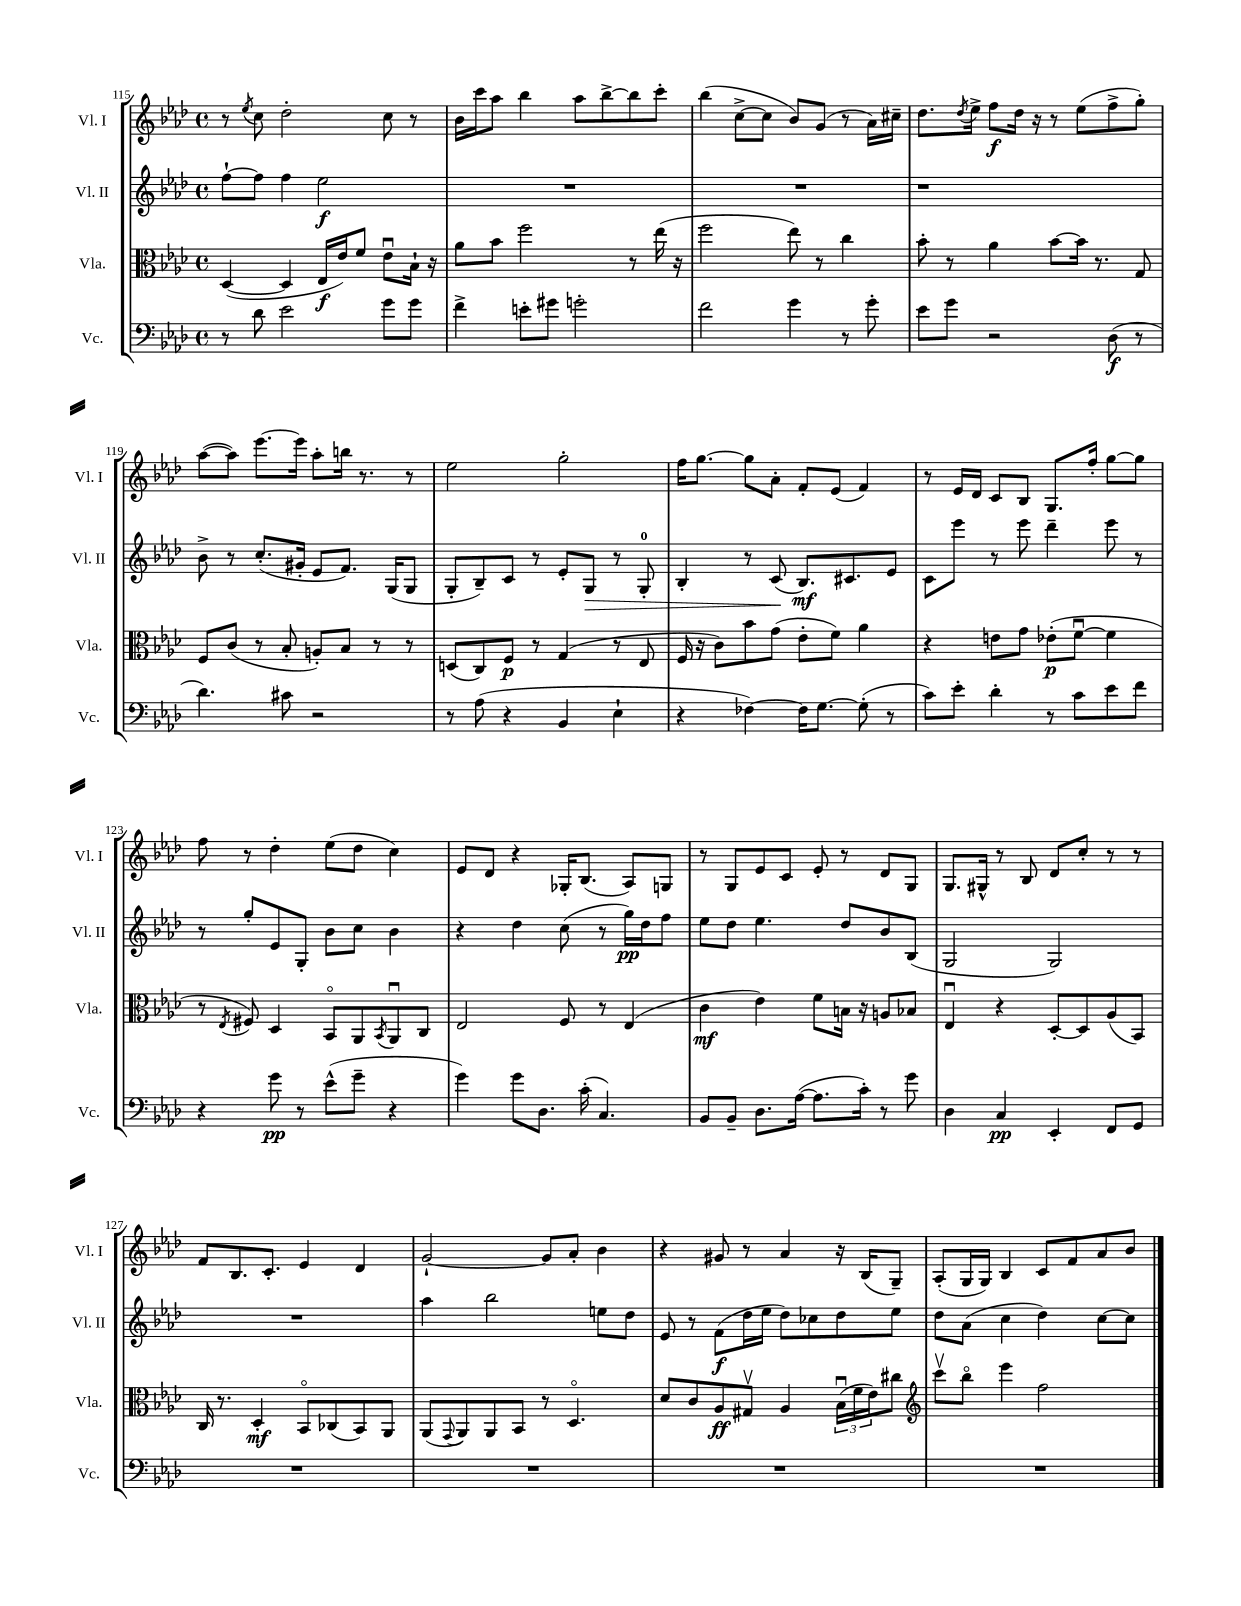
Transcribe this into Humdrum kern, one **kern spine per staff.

**kern	**dynam	**kern	**dynam	**kern	**dynam	**kern	**dynam
*part4	*part4	*part3	*part3	*part2	*part2	*part1	*part1
*staff4	*staff4	*staff3	*staff3	*staff2	*staff2	*staff1	*staff1
*I"Vc.	*	*I"Vla.	*	*I"Vl. II	*	*I"Vl. I	*
*I'Vc.	*	*I'Vla.	*	*I'Vl. II	*	*I'Vl. I	*
*clefF4	*	*clefC3	*	*clefG2	*	*clefG2	*
*k[b-e-a-d-]	*	*k[b-e-a-d-]	*	*k[b-e-a-d-]	*	*k[b-e-a-d-]	*
*M4/4	*	*M4/4	*	*M4/4	*	*M4/4	*
*met(c)	*	*met(c)	*	*met(c)	*	*met(c)	*
=115	=115	=115	=115	=115	=115	=115	=115
8r	.	([4D-/	.	[8ff`\L	.	8r	.
.	.	.	.	.	.	8qee-/	.
8d-\	.	.	.	8ff\J]	.	8cc\	.
2e-\	.	4D-/]	.	4ff\	.	2dd-'\	.
.	.	16E-/LL	f	2ee-\	f	.	.
.	.	16e-/J)	.	.	.	.	.
.	.	8f/J	.	.	.	.	.
8g\L	.	8e-u\L	.	.	.	8cc\	.
8g\J	.	16B-`\Jk	.	.	.	8r	.
.	.	16r	.	.	.	.	.
=116	=116	=116	=116	=116	=116	=116	=116
4f^\	.	8a-\L	.	1r	.	16b-\LL	.
.	.	.	.	.	.	16ccc\J	.
.	.	8b-\J	.	.	.	8aa-\J	.
8en'\L	.	2ff\	.	.	.	4bb-\	.
8g#X\J	.	.	.	.	.	.	.
2gn'\	.	.	.	.	.	8aa-\L	.
.	.	.	.	.	.	[8bb-^\	.
.	.	8r	.	.	.	8bb-\]	.
.	.	(16ee-\	.	.	.	8ccc'\J	.
.	.	16r	.	.	.	.	.
=117	=117	=117	=117	=117	=117	=117	=117
2f\	.	2ff\	.	1r	.	(4bb-\	.
.	.	.	.	.	.	[8cc^\L	.
.	.	.	.	.	.	8cc\J]	.
4g\	.	8ee-\)	.	.	.	8b-/L)	.
.	.	8r	.	.	.	(8g/J	.
8r	.	4cc\	.	.	.	8r	.
8g'\	.	.	.	.	.	16a-\LL)	.
.	.	.	.	.	.	16cc#X~\JJ	.
=118	=118	=118	=118	=118	=118	=118	=118
8e-\L	.	8b-'\	.	1r	.	8.dd-\L	.
8g\J	.	8r	.	.	.	.	.
.	.	.	.	.	.	8qdd-/	.
.	.	.	.	.	.	16ee-^\Jk	.
2r	.	4a-\	.	.	.	8ff\L	f
.	.	.	.	.	.	16dd-\Jk	.
.	.	.	.	.	.	16r	.
.	.	[8b-\L	.	.	.	8r	.
.	.	16b-\Jk]	.	.	.	(8ee-\L	.
.	.	8.r	.	.	.	.	.
(8D-\	f	.	.	.	.	8ff^\	.
8r	.	8G/	.	.	.	8gg'\J)	.
!!LO:LB:g=z
=119	=119	=119	=119	=119	=119	=119	=119
4.d-\)	.	8F/L	.	8b-^\	.	([8aa-\L	.
.	.	(8c/J	.	8r	.	8aa-\J])	.
.	.	8r	.	(8.cc'/L	.	[8.eee-\L	.
8c#X\	.	8B-'/	.	.	.	.	.
.	.	.	.	16g#X'/Jk	.	16eee-\Jk]	.
2r	.	8An'/L)	.	8e-/L	.	8aa-'\L	.
.	.	8B-/J	.	8.f/J)	.	16bbn\Jk	.
.	.	.	.	.	.	8.r	.
.	.	8r	.	.	.	.	.
.	.	.	.	(16G/KL	.	.	.
.	.	8r	.	8G/J	.	8r	.
=120	=120	=120	=120	=120	=120	=120	=120
8r	.	(8Dn/L	.	8G'/L	.	2ee-\	.
(8A-\	.	8C/)	.	8B-~/)	.	.	.
4r	.	8F/J	p	8c/J	.	.	.
.	.	8r	.	8r	.	.	.
4BB-/	.	(4G/	.	8e-'/L	.	2gg'\	.
!	!	!	!	!	!LO:HP:b	!	!
.	.	.	.	8G/J	>	.	.
4E-`\	.	8r	.	8r	.	.	.
.	.	8E-/	.	8G'/	.	.	.
=121	=121	=121	=121	=121	=121	=121	=121
4r	.	16F/	.	4B-'/	.	16ff\KL	.
.	.	16r	.	.	.	[8.gg\J	.
.	.	8c\L)	.	.	.	.	.
[4F-X\)	.	8b-\	.	8r	.	8gg\L]	.
.	.	(8g\J	.	(8c/	.	8a-'\J	.
16F-\KL]	.	8e-'\L	.	8.B-/L)	] mf	8f'/L	.
[8.G\J	.	.	.	.	.	.	.
.	.	8f\J)	.	.	.	(8e-/J	.
.	.	.	.	8.c#X/	.	.	.
(8G'\]	.	4a-\	.	.	.	4f/)	.
8r	.	.	.	8e-/J	.	.	.
=122	=122	=122	=122	=122	=122	=122	=122
8c\L)	.	4r	.	8c\L	.	8r	.
8e-'\J	.	.	.	8eee-\J	.	16e-/LL	.
.	.	.	.	.	.	16d-/JJ	.
4d-'\	.	8en\L	.	8r	.	8c/L	.
.	.	8g\J	.	8eee-\	.	8B-/J	.
8r	.	(8e-X'\L	p	4ddd-~\	.	8.G/L	.
8c\L	.	[8fu\J	.	.	.	.	.
.	.	.	.	.	.	16ff'/Jk	.
8e-\	.	4f\]	.	8eee-\	.	[8gg\L	.
8f\J	.	.	.	8r	.	8gg\J]	.
!!LO:LB:g=z
=123	=123	=123	=123	=123	=123	=123	=123
4r	.	8r	.	8r	.	8ff\	.
.	.	8qE-/	.	.	.	.	.
.	.	8F#X/)	.	8gg'/L	.	8r	.
8g\	pp	4D-/	.	8e-/	.	4dd-'\	.
8r	.	.	.	8G'/J	.	.	.
(8e-^^\L	.	8BB-/L	.	8b-\L	.	(8ee-\L	.
8g~\J	.	8AA-/	.	8cc\J	.	8dd-\J	.
.	.	8qBB-/	.	.	.	.	.
4r	.	8AA-u/	.	4b-\	.	4cc\)	.
.	.	8C/J	.	.	.	.	.
=124	=124	=124	=124	=124	=124	=124	=124
4g\)	.	2E-/	.	4r	.	8e-/L	.
.	.	.	.	.	.	8d-/J	.
8g\L	.	.	.	4dd-\	.	4r	.
8.D-\J	.	.	.	.	.	.	.
.	.	8F/	.	(8cc\	.	16G-X'/KL	.
(16c'\	.	.	.	.	.	(8.B-/J	.
4.C/)	.	8r	.	8r	.	.	.
.	.	(4E-/	.	16gg\LL)	pp	8A-/L)	.
.	.	.	.	16dd-\J	.	.	.
.	.	.	.	8ff\J	.	8Gn/J	.
=125	=125	=125	=125	=125	=125	=125	=125
8BB-/L	.	4c\	mf	8ee-\L	.	8r	.
8BB-~/J	.	.	.	8dd-\J	.	8G/L	.
8.D-\L	.	4e-\)	.	4.ee-\	.	8e-/	.
.	.	.	.	.	.	8c/J	.
([16A-\Jk	.	.	.	.	.	.	.
8.A-\L]	.	8f\L	.	.	.	8e-'/	.
.	.	16Bn\Jk	.	8dd-/L	.	8r	.
16c'\Jk)	.	16r	.	.	.	.	.
8r	.	8An/L	.	8b-/	.	8d-/L	.
8g\	.	8B-X/J	.	(8B-/J	.	8G/J	.
=126	=126	=126	=126	=126	=126	=126	=126
4D-\	.	4E-u/	.	2G/	.	8.G/L	.
.	.	.	.	.	.	16G#X^^/Jk	.
4C/	pp	4r	.	.	.	8r	.
.	.	.	.	.	.	8B-/	.
4EE-'/	.	[8D-'/L	.	2G/)	.	8d-/L	.
.	.	8D-/]	.	.	.	8cc'/J	.
8FF/L	.	(8A-/	.	.	.	8r	.
8GG/J	.	8BB-/J)	.	.	.	8r	.
!!LO:LB:g=z
=127	=127	=127	=127	=127	=127	=127	=127
1r	.	16C/	.	1r	.	8f/L	.
.	.	8.r	.	.	.	.	.
.	.	.	.	.	.	8.B-/	.
.	.	4D-'/	mf	.	.	.	.
.	.	.	.	.	.	8.c'/J	.
.	.	8BB-/L	.	.	.	4e-/	.
.	.	(8C-X/	.	.	.	.	.
.	.	8BB-/)	.	.	.	4d-/	.
.	.	8AA-/J	.	.	.	.	.
=128	=128	=128	=128	=128	=128	=128	=128
1r	.	(8AA-/L	.	4aa-\	.	[2g`/	.
.	.	8qqGG/	.	.	.	.	.
.	.	8AA-/)	.	.	.	.	.
.	.	8AA-/	.	2bb-\	.	.	.
.	.	8BB-/J	.	.	.	.	.
.	.	8r	.	.	.	8g/L]	.
.	.	4.D-/	.	.	.	8a-'/J	.
.	.	.	.	8een\L	.	4b-\	.
.	.	.	.	8dd-\J	.	.	.
=129	=129	=129	=129	=129	=129	=129	=129
1r	.	8d-/L	.	8e-/	.	4r	.
.	.	8c/	.	8r	.	.	.
.	.	8A-/	ff	(8f\L	f	8g#X/	.
.	.	8G#Xv/J	.	16dd-\L	.	8r	.
.	.	.	.	16ee-\JJ	.	.	.
.	.	4A-/	.	8dd-\L)	.	4a-/	.
.	.	.	.	8cc-X\	.	.	.
.	.	(24B-u\LL	.	8dd-\	.	16r	.
.	.	24f\	.	.	.	.	.
.	.	.	.	.	.	(16B-/KL	.
.	.	24e-\J)	.	.	.	.	.
.	.	8cc#X\J	.	8ee-\J	.	8G~/J)	.
=130	=130	=130	=130	=130	=130	=130	=130
*	*	*clefG2	*	*	*	*	*
1r	.	8cccv\L	.	8dd-\L	.	(8A-'/L	.
.	.	8bb-\J	.	(8a-\J	.	16G/L	.
.	.	.	.	.	.	16G/JJ)	.
.	.	4eee-\	.	4cc\	.	4B-/	.
.	.	2ff\	.	4dd-\)	.	8c/L	.
.	.	.	.	.	.	8f/	.
.	.	.	.	[8cc\L	.	8a-/	.
.	.	.	.	8cc\J]	.	8b-/J	.
==	==	==	==	==	==	==	==
*-	*-	*-	*-	*-	*-	*-	*-
